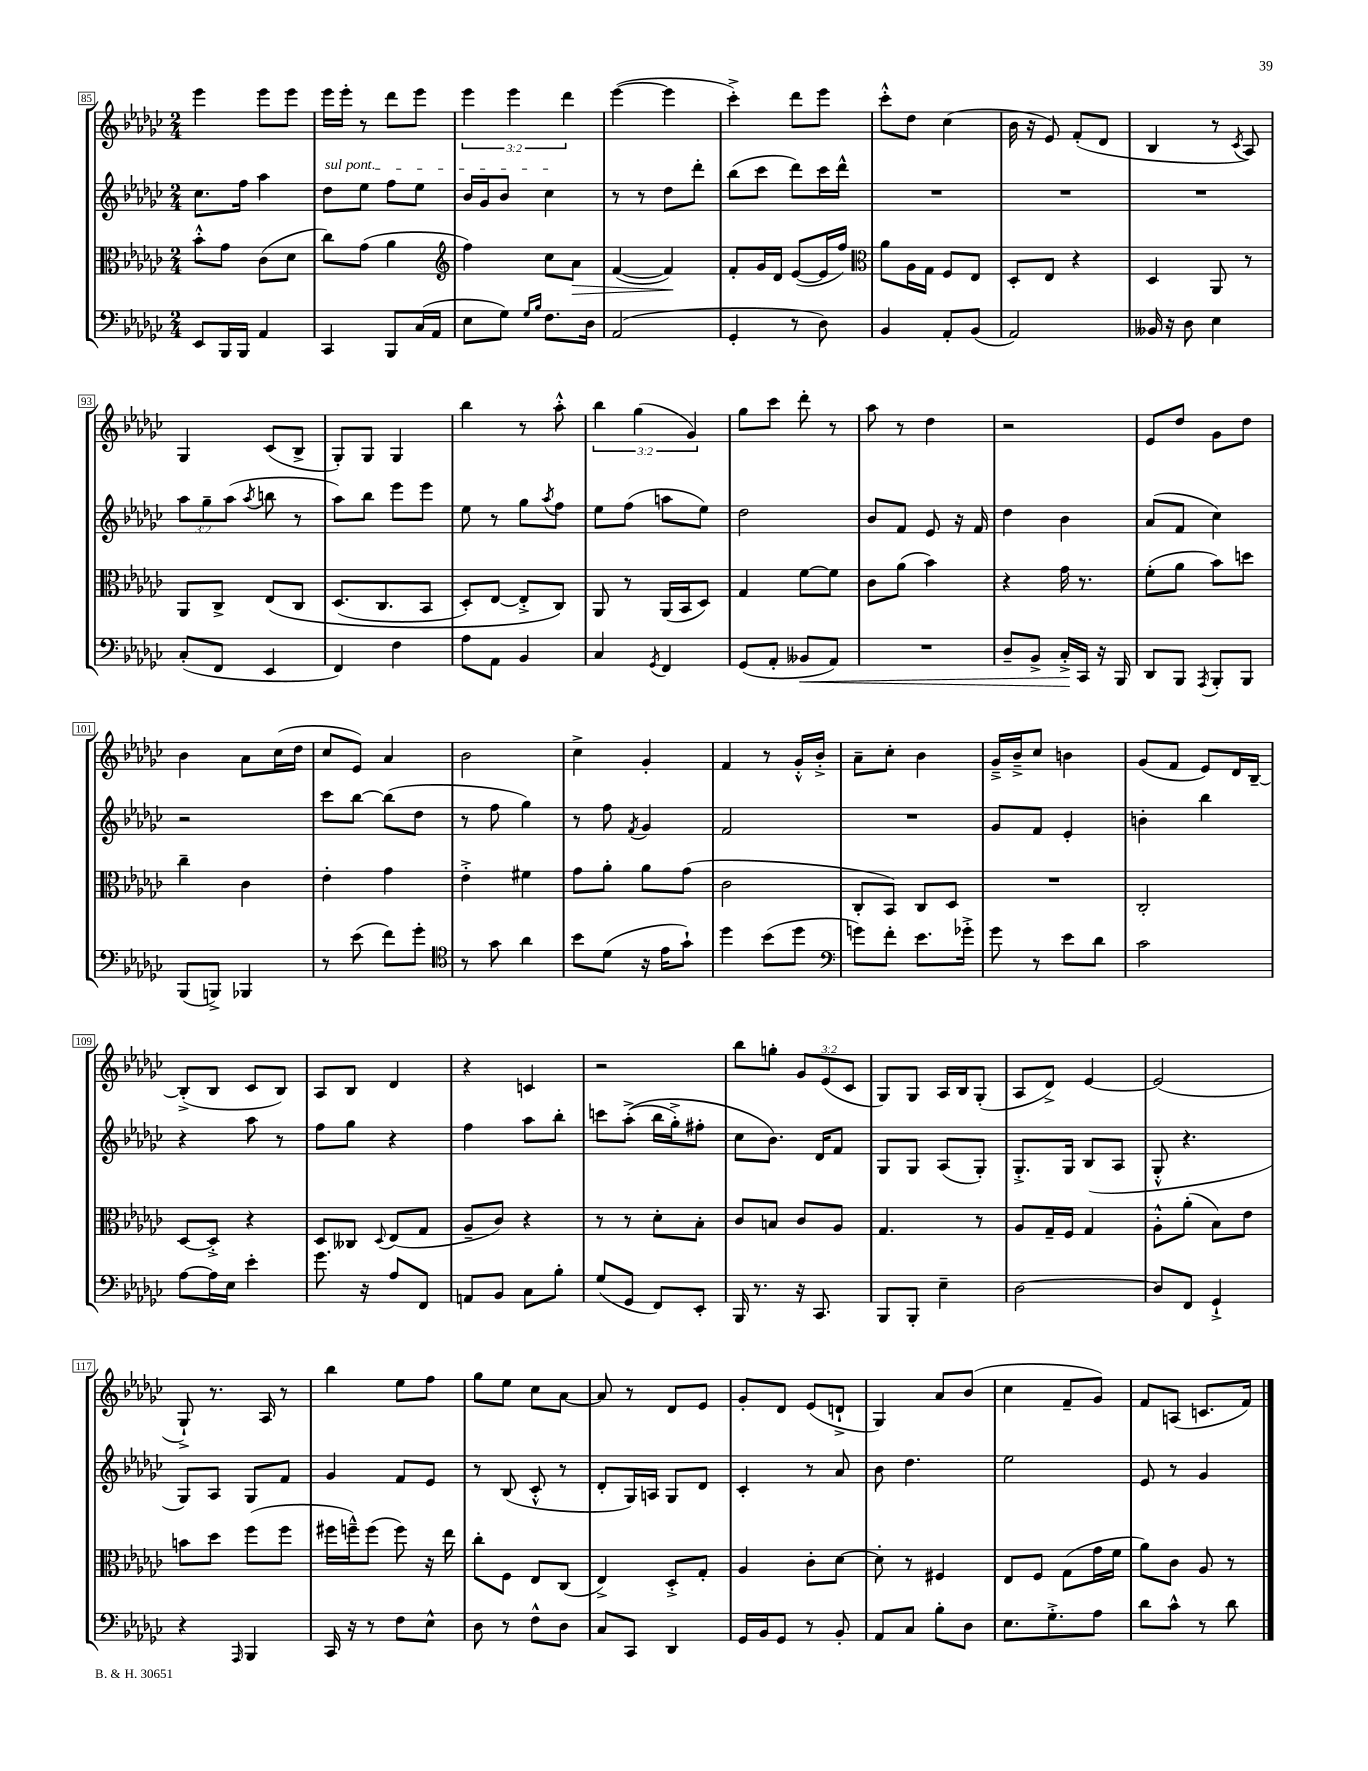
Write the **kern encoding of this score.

**kern	**dynam	**kern	**dynam	**kern	**kern
*part4	*part4	*part3	*part3	*part2	*part1
*staff4	*staff4	*staff3	*staff3	*staff2	*staff1
*clefF4	*	*clefC3	*	*clefG2	*clefG2
*k[b-e-a-d-g-c-]	*	*k[b-e-a-d-g-c-]	*	*k[b-e-a-d-g-c-]	*k[b-e-a-d-g-c-]
*M2/4	*	*M2/4	*	*M2/4	*M2/4
=85	=85	=85	=85	=85	=85
8EE-/L	.	8b-'^^\L	.	8.cc-\L	4eee-\
16BBB-/L	.	8g-\J	.	.	.
16BBB-/JJ	.	.	.	16ff\Jk	.
4AA-/	.	(8c-\L	.	4aa-\	8eee-\L
.	.	8d-\J	.	.	8eee-\J
=86	=86	=86	=86	=86	=86
!	!	!	!	!LO:TX:a:i:t=sul pont.	!
4CC-/	.	8cc-\L)	.	8dd-\L	16eee-\LL
.	.	.	.	.	16eee-'\JJ
.	.	(8g-\J	.	8ee-\J	8r
8BBB-/L	.	4a-\	.	8ff\L	8ddd-\L
(16C-/L	.	.	.	8ee-\J	8eee-\J
16AA-/JJ	.	.	.	.	.
=87	=87	=87	=87	=87	=87
*	*	*clefG2	*	*	*
8E-\L	.	4ff\)	.	16b-/LL	6eee-\
.	.	.	.	16g-/J	.
8G-\J)	.	.	.	8b-/J	.
.	.	.	.	.	6eee-\
16qqG-/LL	.	.	.	.	.
16qqB-/JJ	.	.	.	.	.
8.F\L	.	8cc-\L	.	4cc-\	.
.	.	.	.	.	6ddd-\
!	!	!	!LO:HP:b	!	!
.	.	8a-\J	>	.	.
16D-\Jk	.	.	.	.	.
=88	=88	=88	=88	=88	=88
(2AA-/	.	([4f/	.	8r	([4eee-\
.	.	.	.	8r	.
.	.	4f/])	.	8dd-\L	4eee-\]
.	.	.	.	8ddd-'\J	.
.	.	.	]	.	.
=89	=89	=89	=89	=89	=89
4GG-'/	.	8f'/L	.	(8bb-\L	4ccc-'^\)
.	.	16g-/L	.	8ccc-\J	.
.	.	16d-/JJ	.	.	.
8r	.	([8e-/L	.	8ddd-\L)	8ddd-\L
8D-\)	.	16e-/L]	.	16ccc-\L	8eee-\J
.	.	16ff/JJ)	.	16ddd-^^\JJ	.
=90	=90	=90	=90	=90	=90
*	*	*clefC3	*	*	*
4BB-/	.	8a-\L	.	2r	8ccc-'^^\L
.	.	16A-\L	.	.	8dd-\J
.	.	16G-\JJ	.	.	.
8AA-'/L	.	8F/L	.	.	(4cc-\
(8BB-/J	.	8E-/J	.	.	.
=91	=91	=91	=91	=91	=91
2AA-/)	.	8D-'/L	.	2r	16b-\
.	.	.	.	.	16r
.	.	8E-/J	.	.	8e-/)
.	.	4r	.	.	(8f'/L
.	.	.	.	.	8d-/J
=92	=92	=92	=92	=92	=92
16BB--X/	.	4D-/	.	2r	4B-/
16r	.	.	.	.	.
8D-\	.	.	.	.	.
4E-\	.	8AA-/	.	.	8r
.	.	.	.	.	8qc-/
.	.	8r	.	.	8A-/)
!!LO:LB:g=z
=93	=93	=93	=93	=93	=93
(8C-'/L	.	8AA-/L	.	12aa-\L	4G-/
.	.	.	.	12gg-~\	.
8FF/J	.	8C-^/J	.	.	.
.	.	.	.	(12aa-\J	.
.	.	.	.	8qaa-/	.
4EE-/	.	(8E-/L	.	8bbn\	(8c-/L
.	.	8C-/J	.	8r	8B-^/J
=94	=94	=94	=94	=94	=94
4FF/)	.	(8.D-/L	.	8aa-\L)	8G-'/L)
.	.	.	.	8bb-\J	8G-/J
.	.	8.C-/	.	.	.
4F\	.	.	.	8eee-\L	4G-/
.	.	8BB-/J	.	8eee-\J	.
=95	=95	=95	=95	=95	=95
8A-\L	.	8D-'/L)	.	8ee-\	4bb-\
8AA-\J	.	[8E-/J	.	8r	.
4BB-/	.	8E-'^/L]	.	8gg-\L	8r
.	.	.	.	8qaa-/	.
.	.	8C-/J)	.	8ff\J	8aa-'^^\
=96	=96	=96	=96	=96	=96
4C-/	.	8AA-/	.	8ee-\L	6bb-\
.	.	8r	.	(8ff\J	.
.	.	.	.	.	(6gg-\
8qGG-/	.	.	.	.	.
4FF/	.	(16AA-/LL	.	8aan\L	.
.	.	16BB-/J	.	.	.
.	.	.	.	.	6g-/)
.	.	8D-/J)	.	8ee-\J)	.
=97	=97	=97	=97	=97	=97
(8GG-/L	.	4G-/	.	2dd-\	8gg-\L
8AA-'/J	.	.	.	.	8ccc-\J
!	!LO:HP:b	!	!	!	!
8BB--X/L	<	[8f\L	.	.	8ddd-'\
8AA-/J)	.	8f\J]	.	.	8r
=98	=98	=98	=98	=98	=98
2r	.	8c-\L	.	8b-/L	8aa-\
.	.	(8a-\J	.	8f/J	8r
.	.	4b-\)	.	8e-/	4dd-\
.	.	.	.	16r	.
.	.	.	.	16f/	.
=99	=99	=99	=99	=99	=99
8D-~/L	.	4r	.	4dd-\	2r
8BB-^/J	.	.	.	.	.
16C-'^/LL	.	16g-\	.	4b-\	.
16CC-/JJ	[	8.r	.	.	.
16r	.	.	.	.	.
16BBB-/	.	.	.	.	.
=100	=100	=100	=100	=100	=100
8DD-/L	.	(8f'\L	.	(8a-/L	8e-/L
8BBB-/J	.	8a-\J	.	8f/J	8dd-/J
8qAAA-/	.	.	.	.	.
8BBB-'/L	.	8b-\L)	.	4cc-\)	8g-\L
8BBB-/J	.	8ddn\J	.	.	8dd-\J
!!LO:LB:g=z
=101	=101	=101	=101	=101	=101
(8BBB-/L	.	4cc-~\	.	2r	4b-\
8BBBn^/J)	.	.	.	.	.
4BBB-X/	.	4c-\	.	.	8a-\L
.	.	.	.	.	(16cc-\L
.	.	.	.	.	16dd-\JJ
=102	=102	=102	=102	=102	=102
8r	.	4e-'\	.	8ccc-\L	8cc-/L
(8e-\	.	.	.	[8bb-\J	8e-/J)
8f\L)	.	4g-\	.	(8bb-\L]	4a-/
8g-'\J	.	.	.	8dd-\J	.
=103	=103	=103	=103	=103	=103
*clefC4	*	*	*	*	*
8r	.	4e-'^\	.	8r	2b-\
8g-\	.	.	.	8ff\	.
4a-\	.	4f#X\	.	4gg-\)	.
=104	=104	=104	=104	=104	=104
8b-\L	.	8g-\L	.	8r	4cc-^\
(8d-\J	.	8a-'\J	.	8ff\	.
.	.	.	.	8qf/	.
16r	.	8a-\L	.	4g-/	4g-'/
16e-\KL	.	.	.	.	.
8g-`\J)	.	(8g-\J	.	.	.
=105	=105	=105	=105	=105	=105
4dd-\	.	2c-\	.	2f/	4f/
(8b-\L	.	.	.	.	8r
8dd-\J	.	.	.	.	16g-'^^/LL
.	.	.	.	.	16b-'^/JJ
=106	=106	=106	=106	=106	=106
*clefF4	*	*	*	*	*
8gn\L)	.	8C-'/L	.	2r	8a-~\L
8f'\J	.	8BB-/J)	.	.	8cc-'\J
8.e-\L	.	8C-/L	.	.	4b-\
.	.	8D-/J	.	.	.
16g-X'^\Jk	.	.	.	.	.
=107	=107	=107	=107	=107	=107
8g-\	.	2r	.	8g-/L	16g-~^/LL
.	.	.	.	.	16b-~^/J
8r	.	.	.	8f/J	8cc-/J
8e-\L	.	.	.	4e-'/	4bn\
8d-\J	.	.	.	.	.
=108	=108	=108	=108	=108	=108
2c-\	.	2C-'/	.	4bn'\	(8g-/L
.	.	.	.	.	8f/J
.	.	.	.	4bb-\	8e-/L)
.	.	.	.	.	16d-/L
.	.	.	.	.	[16B-~/JJ
!!LO:LB:g=z
=109	=109	=109	=109	=109	=109
[8A-\L	.	[8D-/L	.	4r	(8B-'^/L]
16A-\L]	.	8D-'^/J]	.	.	8B-/J
16E-\JJ	.	.	.	.	.
4e-'\	.	4r	.	8aa-\	8c-/L
.	.	.	.	8r	8B-/J)
=110	=110	=110	=110	=110	=110
8.g-\	.	8D-/L	.	8ff\L	8A-/L
.	.	8C--X/J	.	8gg-\J	8B-/J
16r	.	.	.	.	.
.	.	8qqD-/	.	.	.
8A-/L	.	(8E-/L	.	4r	4d-/
8FF/J	.	8G-/J	.	.	.
=111	=111	=111	=111	=111	=111
8AAn/L	.	8A-~/L	.	4ff\	4r
8BB-/J	.	8c-/J)	.	.	.
8C-\L	.	4r	.	8aa-\L	4cn/
8B-'\J	.	.	.	8bb-'\J	.
=112	=112	=112	=112	=112	=112
(8G-/L	.	8r	.	8cccn\L	2r
8GG-/J	.	8r	.	((8aa-'^\J	.
8FF/L)	.	8d-'\L	.	16bb-\LL	.
.	.	.	.	16gg-'^\J)	.
8EE-'/J	.	8B-'\J	.	8ff#X'\J	.
=113	=113	=113	=113	=113	=113
16BBB-/	.	8c-/L	.	8cc-\L	8bb-\L
8.r	.	.	.	.	.
.	.	8Bn/J	.	8.b-\J)	8ggn'\J
16r	.	8c-/L	.	.	12g-/L
8.CC-/	.	.	.	16d-/KL	.
.	.	.	.	.	(12e-/
.	.	8A-/J	.	8f/J	.
.	.	.	.	.	12c-/J
=114	=114	=114	=114	=114	=114
8BBB-/L	.	4.G-/	.	8G-/L	8G-/L)
8BBB-'/J	.	.	.	8G-/J	8G-/J
4E-~\	.	.	.	(8A-/L	16A-/LL
.	.	.	.	.	16B-/J
.	.	8r	.	8G-'/J)	(8G-'/J
=115	=115	=115	=115	=115	=115
[2D-\	.	8A-/L	.	8.G-'^/L	8A-/L
.	.	16G-~/L	.	.	8d-^/J)
.	.	16F/JJ	.	16G-/Jk	.
.	.	4G-/	.	(8B-/L	[4e-/
.	.	.	.	8A-/J	.
=116	=116	=116	=116	=116	=116
8D-/L]	.	8A-'^^\L	.	8G-'^^/	(2e-/]
8FF/J	.	(8a-'\J	.	4.r	.
4GG-`^/	.	8B-\L)	.	.	.
.	.	8e-\J	.	.	.
!!LO:LB:g=z
=117	=117	=117	=117	=117	=117
4r	.	8bn\L	.	8G-/L)	8G-`^/)
.	.	8dd-\J	.	8A-/J	8.r
16qqAAA-/	.	.	.	.	.
4BBB-/	.	(8ff\L	.	8G-/L	.
.	.	.	.	.	16A-/
.	.	8ff\J	.	8f/J	8r
=118	=118	=118	=118	=118	=118
16CC-/	.	16ff#X\LL	.	4g-/	4bb-\
16r	.	16ffn~^^\J)	.	.	.
8r	.	(8ff\J	.	.	.
8F\L	.	8ff\)	.	8f/L	8ee-\L
8E-^^\J	.	16r	.	8e-/J	8ff\J
.	.	16ee-\	.	.	.
=119	=119	=119	=119	=119	=119
8D-\	.	8cc-'\L	.	8r	8gg-\L
8r	.	8F\J	.	(8B-/	8ee-\J
8F^^\L	.	8E-/L	.	8c-'^^/	8cc-\L
8D-\J	.	(8C-/J	.	8r	[8a-\J
=120	=120	=120	=120	=120	=120
8C-/L	.	4E-^/)	.	8d-'/L	8a-/]
8CC-/J	.	.	.	16G-/L)	8r
.	.	.	.	16An/JJ	.
4DD-/	.	8D-'^/L	.	8G-/L	8d-/L
.	.	8G-'/J	.	8d-/J	8e-/J
=121	=121	=121	=121	=121	=121
16GG-/LL	.	4A-/	.	4c-'/	8g-'/L
16BB-/J	.	.	.	.	.
8GG-/J	.	.	.	.	8d-/J
8r	.	8c-'\L	.	8r	(8e-/L
8BB-'/	.	[8d-\J	.	8a-/	8dn`^/J
=122	=122	=122	=122	=122	=122
8AA-/L	.	8d-'\]	.	8b-\	4G-/)
8C-/J	.	8r	.	4.dd-\	.
8B-'\L	.	4F#X/	.	.	8a-/L
8D-\J	.	.	.	.	(8b-/J
=123	=123	=123	=123	=123	=123
8.E-\L	.	8E-/L	.	2ee-\	4cc-\
.	.	8F/J	.	.	.
8.G-'^\	.	.	.	.	.
.	.	(8G-\L	.	.	8f~/L
8A-\J	.	16g-\L	.	.	8g-/J)
.	.	16f\JJ	.	.	.
=124	=124	=124	=124	=124	=124
8d-\L	.	8a-\L)	.	8e-/	8f/L
8c-^^\J	.	8c-\J	.	8r	(8An/J
8r	.	8A-/	.	4g-/	8.cn/L
8d-\	.	8r	.	.	.
.	.	.	.	.	16f/Jk)
==	==	==	==	==	==
*-	*-	*-	*-	*-	*-
